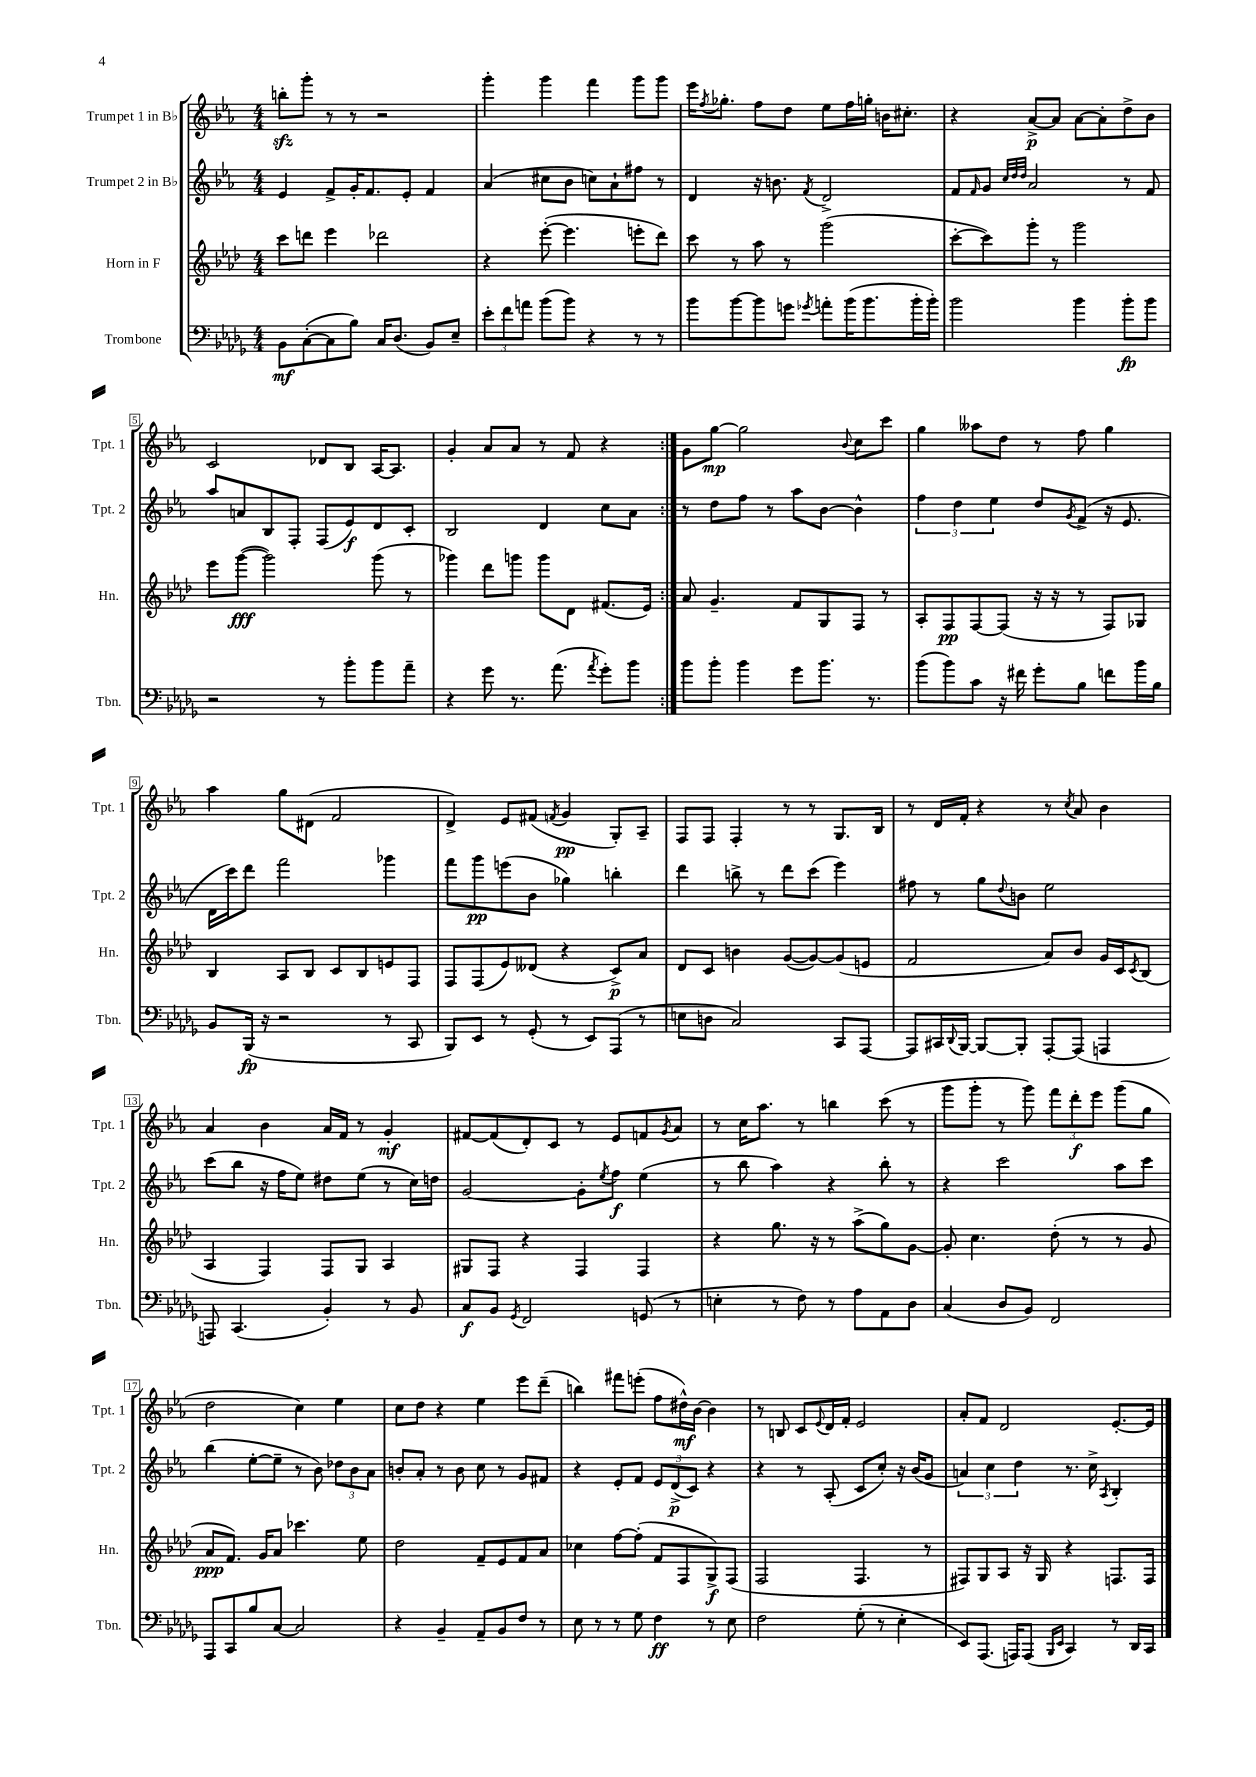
<<
\new StaffGroup <<
\new Staff = "s0" \with { instrumentName = "Trumpet 1 in Bb" shortInstrumentName = "Tpt. 1" } {
    \clef treble \key ees \major \numericTimeSignature \time 4/4
    \repeat volta 2 { b''8-.\sfz g'''8-. r8 r8 r2 |
    g'''4-. g'''4 f'''4 g'''8 g'''8 |
    ees'''16 \acciaccatura { f''8 } ges''8.-. f''8 d''8 ees''8 f''16 g''16-. b'16 cis''8.-. |
    r4 aes'8~->\p aes'8 aes'8~ aes'8-. d''8-> bes'8 |
    c'2 des'8 bes8 aes16~ aes8. |
    g'4-. aes'8 aes'8 r8 f'8 r4 | }
    g'8 g''8~\mp g''2 \appoggiatura { bes'8 } c''8 c'''8 |
    g''4 aeses''8 d''8 r8 f''8 g''4 |
    aes''4 g''8 dis'8( f'2 |
    d'4->) ees'8 fis'8( \acciaccatura { f'8 } g'4\pp g8-.) aes8-- |
    f8 f8 f4-. r8 r8 g8. bes16 |
    r8 d'16 f'16-. r4 r8 \acciaccatura { c''8 } aes'8 bes'4 |
    aes'4 bes'4 aes'16 f'16 r8 g'4-.\mf |
    fis'8~ fis'8( d'8-.) c'8 r8 ees'8 f'8 \acciaccatura { g'8 } aes'8 |
    r8 c''16 aes''8. r8 b''4 c'''8( r8 |
    g'''8 g'''8-. r8 g'''8) \tuplet 3/2 { f'''8 d'''8-.\f ees'''8 } g'''8( g''8 |
    d''2 c''4) ees''4 |
    c''8 d''8 r4 ees''4 ees'''8 d'''8--( |
    b''4) fis'''8 e'''8-.( f''8 dis''16-^\mf) bes'16~ bes'4 |
    r8 b8 c'8 \appoggiatura { ees'8 } d'16 f'16-. ees'2 |
    aes'8-. f'8 d'2 ees'8.~-. ees'16 \bar "|." |
}
\new Staff = "s1" \with { instrumentName = "Trumpet 2 in Bb" shortInstrumentName = "Tpt. 2" } {
    \clef treble \key ees \major \numericTimeSignature \time 4/4
    \repeat volta 2 { ees'4 f'8-> g'16-. f'8. ees'8-. f'4 |
    aes'4( cis''8 bes'8 c''8) aes'8-! fis''8 r8 |
    d'4 r16 b'8. \acciaccatura { f'8 } d'2-> |
    f'8 \grace { f'16 } g'8 \grace { c''32 d''32 d''32 } aes'2 r8 f'8 |
    aes''8 a'8 bes8 f8-. f8( ees'8\f) d'8 c'8-. |
    bes2 d'4 c''8 aes'8 | }
    r8 d''8 f''8 r8 aes''8 bes'8~ bes'4-^ |
    \tuplet 3/2 { f''4 d''4 ees''4 } d''8 \acciaccatura { g'8 } f'8->( r16 ees'8. |
    d'16 c'''16) d'''8 f'''2 ges'''4 |
    f'''8 g'''8\pp e'''8( bes'8 ges''4) b''4-. |
    d'''4 b''8-> r8 d'''8 c'''8( ees'''4) |
    fis''8 r8 g''8 \appoggiatura { d''8 } b'8 ees''2 |
    c'''8( bes''8 r16 f''16 ees''8) dis''8 ees''8( r8 c''16) d''16 |
    g'2~ g'8-. \acciaccatura { ees''8 } f''8\f ees''4( |
    r8 bes''8 aes''4) r4 bes''8-. r8 |
    r4 c'''2 aes''8 c'''8 |
    bes''4( ees''8~-. ees''8-- r8 bes'8) \tuplet 3/2 { des''8 bes'8 aes'8 } |
    b'8-. aes'8-. r8 b'8 c''8 r8 g'8 fis'8 |
    r4 ees'8-. f'8 \tuplet 3/2 { ees'8 d'8->\p( c'8) } r4 |
    r4 r8 aes8-.( c'8 c''8-.) r16 bes'16( g'8 |
    \tuplet 3/2 { a'4) c''4 d''4 } r8. c''16-> \acciaccatura { aes8 } bes4-. \bar "|." |
}
\new Staff = "s2" \with { instrumentName = "Horn in F" shortInstrumentName = "Hn." } {
    \clef treble \key aes \major \numericTimeSignature \time 4/4
    \repeat volta 2 { c'''8 d'''8 ees'''4 des'''2 |
    r4 ees'''8~-.( ees'''4. e'''8-. des'''8) |
    c'''8 r8 aes''8 r8 g'''2( |
    c'''8~-. c'''8) g'''8-. r8 g'''2 |
    ees'''8 g'''8~\fff( g'''2) g'''8( r8 |
    ges'''4) des'''8 g'''8 g'''8 des'8 fis'8.( ees'16) | }
    aes'8 g'4.-- f'8 g8 f8 r8 |
    aes8-. f8\pp f8~ f8( r16 r16 r8 f8) ges8 |
    bes4 aes8 bes8 c'8 bes8 e'8 f8 |
    f8 f8( ees'8) deses'8( r4 c'8->\p) aes'8 |
    des'8 c'8 b'4 g'8~( g'8~) g'8( e'8 |
    f'2 aes'8) bes'8 g'16 c'16 \acciaccatura { c'8 } bes8( |
    aes4 f4) f8 g8 aes4 |
    gis8 f8 r4 f4 f4 |
    r4 g''8. r16 r8 aes''8->( g''8) g'8~ |
    g'8-. c''4. des''8-.( r8 r8 g'8 |
    aes'8\ppp f'8.) g'16 aes'8 ces'''4. ees''8 |
    des''2 f'8-- ees'8 f'8 aes'8 |
    ces''4 f''8~ f''8-.( f'8 f8 g8->\f) f8( |
    f2 f4. r8 |
    fis8) g8 aes8 r16 g16 r4 f8. f16 \bar "|." |
}
\new Staff = "s3" \with { instrumentName = "Trombone" shortInstrumentName = "Tbn." } {
    \clef bass \key des \major \numericTimeSignature \time 4/4
    \repeat volta 2 { bes,8\mf c8~-.( c8 bes8) c16 des8.( bes,8) ees8-- |
    \tuplet 3/2 { ees'8-. f'8 a'8 } bes'8( bes'8) r4 r8 r8 |
    bes'8 bes'8~ bes'8 g'8 \acciaccatura { ges'8 } a'8-. bes'16( bes'8. bes'16-. bes'16-.) |
    bes'2 bes'4 bes'8-.\fp bes'8 |
    r2 r8 bes'8-. bes'8 aes'8-- |
    r4 ges'8 r8. aes'8.( \acciaccatura { aes'8 } ges'8-.) bes'8 | }
    bes'8 bes'8-. bes'4 ges'8 bes'8. r8. |
    bes'8( bes'8) c'8 r16 fis'16 ges'8-. bes8 f'8 bes'16 bes16 |
    bes,8 bes,,16\fp( r16 r2 r8 c,8 |
    bes,,8) ees,8 r8 ges,8-.( r8 ees,8) aes,,8( r8 |
    e8 d8 c2) c,8 aes,,8~ |
    aes,,8 cis,16 \appoggiatura { des,8 } bes,,16~ bes,,8~ bes,,8-. aes,,8~-. aes,,8( a,,4 |
    a,,8) c,4.( bes,4-.) r8 bes,8 |
    c8\f bes,8 \acciaccatura { ges,8 } f,2 g,8( r8 |
    e4-. r8 f8) r8 aes8 aes,8 des8 |
    c4( des8 bes,8) f,2 |
    aes,,8 c,8 bes8 c8~ c2 |
    r4 bes,4-- aes,8-- bes,8 f8 r8 |
    ees8 r8 r8 ges8 f4\ff r8 ees8 |
    f2 ges8-.( r8 ees4-. |
    ees,8) aes,,8.( a,,16) a,,8( \grace { bes,,16 ees,16 } c,4) r8 des,16 c,16 \bar "|." |
}
>>
>>
\layout { \context { \Score \override BarNumber.stencil = #(make-stencil-boxer 0.1 0.3 ly:text-interface::print) } }
